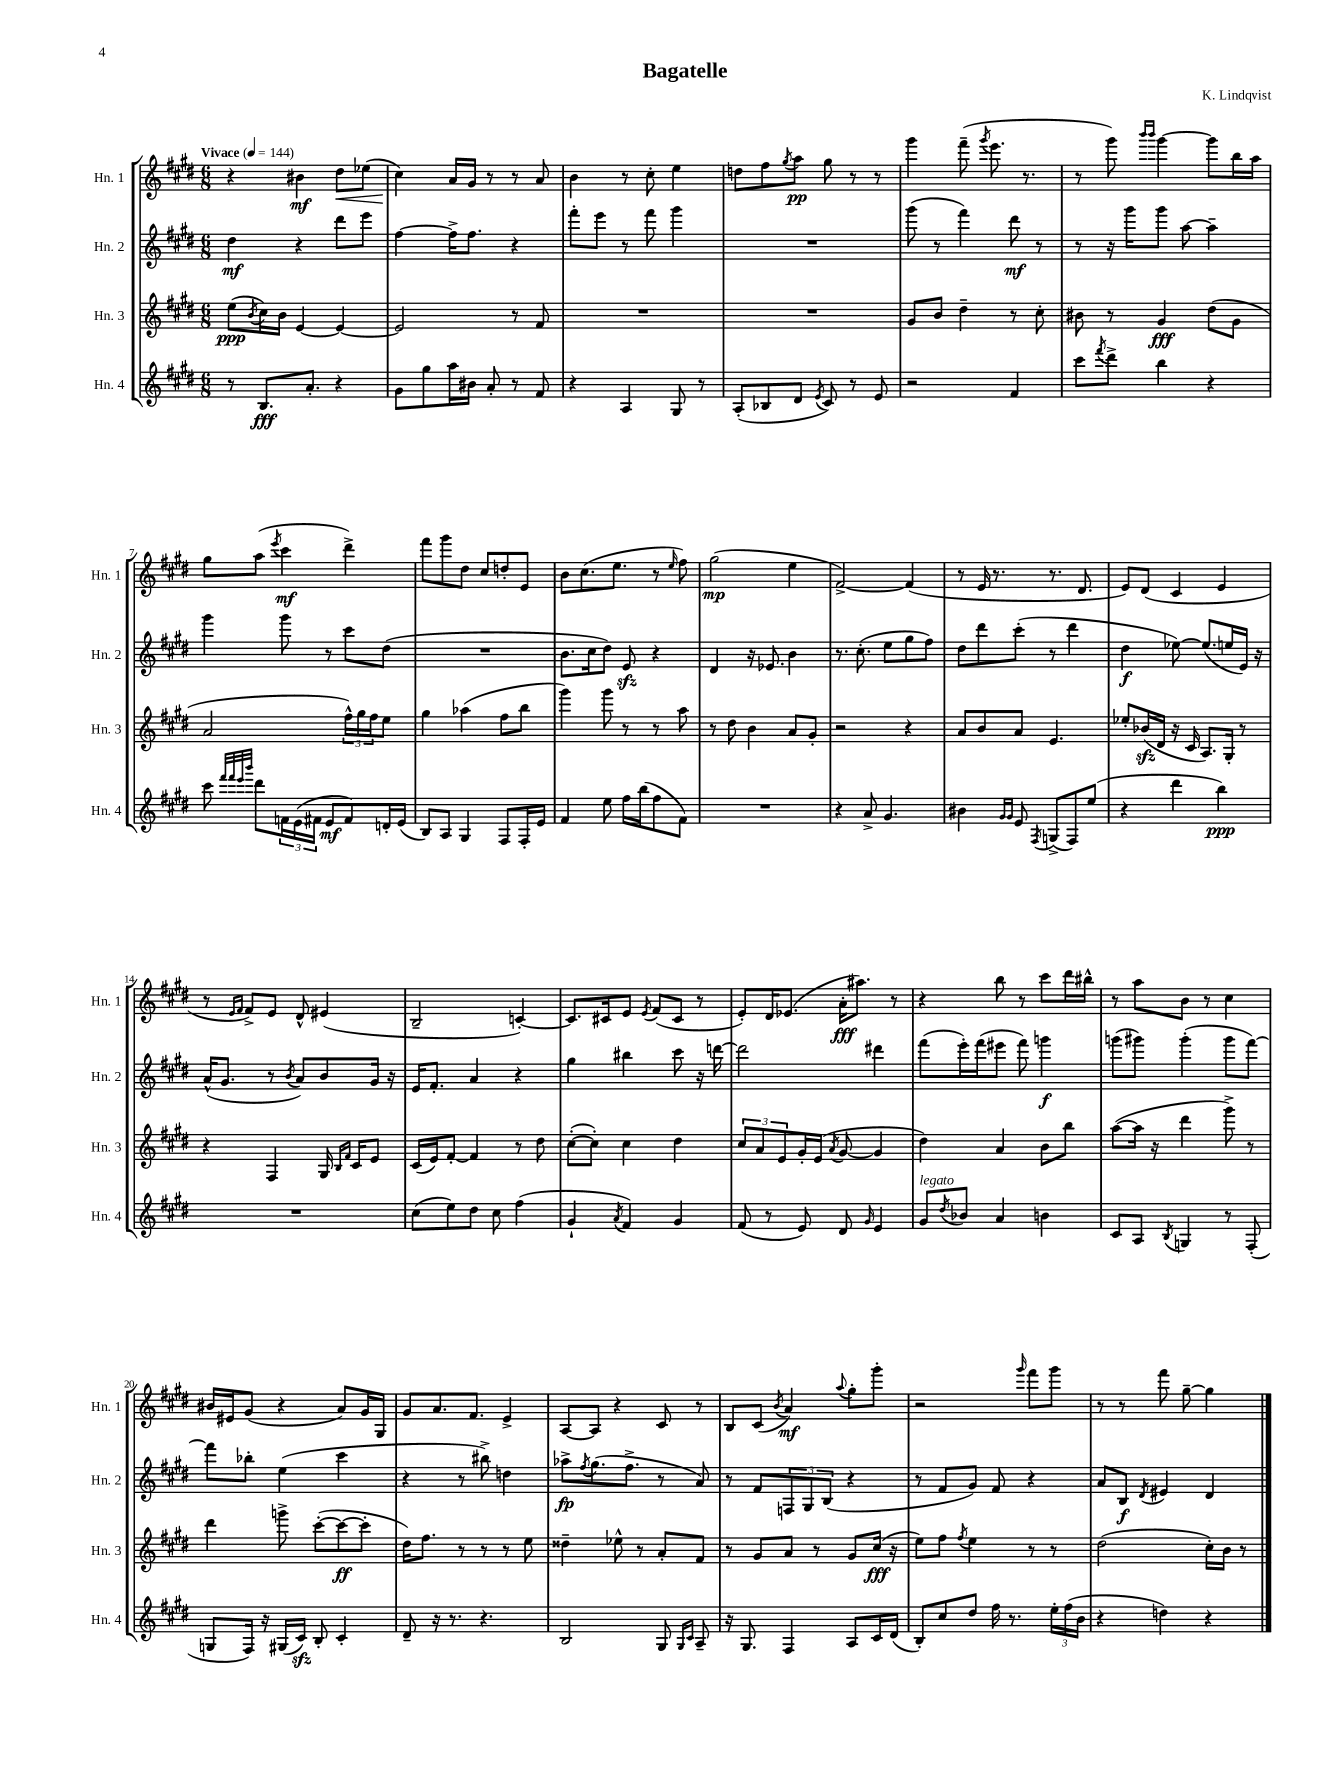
\header { title = "Bagatelle" composer = "K. Lindqvist" }
<<
\new StaffGroup <<
\new Staff = "s0" \with { instrumentName = "Hn. 1" shortInstrumentName = "Hn. 1" } {
    \clef treble \key e \major \numericTimeSignature \time 6/8 \tempo "Vivace" 4 = 144
    r4 bis'4\mf dis''8\< ees''8( |
    cis''4\!) a'16 gis'16 r8 r8 a'8 |
    b'4 r8 cis''8-. e''4 |
    d''8 fis''8 \acciaccatura { gis''8 } a''8\pp gis''8 r8 r8 |
    gis'''4 fis'''8--( \acciaccatura { gis'''8 } e'''8. r8. |
    r8 gis'''8) \grace { b'''16 b'''16 } gis'''4~ gis'''8 b''16 a''16 |
    gis''8 a''8( \acciaccatura { e'''8 } cis'''4\mf dis'''4->) |
    fis'''8 gis'''8 dis''8 cis''8 d''8-. e'8 |
    b'8 cis''8.( e''8. r8 \grace { e''16 } fis''8) |
    gis''2\mp( e''4 |
    fis'2~->) fis'4( |
    r8 e'16 r8. r8. dis'8. |
    e'8) dis'8( cis'4 e'4 |
    r8 \grace { e'16 fis'16 } fis'8->) e'8 dis'8-^ eis'4( |
    b2-- c'4~-.) |
    c'8. cis'16 e'8 \acciaccatura { e'8 } fis'8( cis'8 r8 |
    e'8-.) dis'16 ees'8.( a'16-.\fff ais''8.) r8 |
    r4 b''8 r8 cis'''8 dis'''16 bis''16-^ |
    r8 a''8 b'8 r8 cis''4 |
    bis'16 eis'16 gis'8( r4 a'8) gis'16 gis16 |
    gis'8 a'8. fis'8. e'4-> |
    a8~ a8 r4 cis'8 r8 |
    b8 cis'8( \acciaccatura { b'8 } a'4\mf) \appoggiatura { a''8 } gis''8-. gis'''8-. |
    r2 \grace { gis'''16 } fis'''8 gis'''8 |
    r8 r8 fis'''8 gis''8~-- gis''4 \bar "|." |
}
\new Staff = "s1" \with { instrumentName = "Hn. 2" shortInstrumentName = "Hn. 2" } {
    \clef treble \key e \major \numericTimeSignature \time 6/8
    dis''4\mf r4 dis'''8 e'''8 |
    fis''4~ fis''16-> fis''8. r4 |
    fis'''8-. e'''8 r8 fis'''8 gis'''4 |
    R2. |
    gis'''8( r8 fis'''4) dis'''8\mf r8 |
    r8 r16 gis'''16 gis'''8 a''8~ a''4-- |
    gis'''4 gis'''8 r8 cis'''8 dis''8( |
    R2. |
    b'8. cis''16 dis''8) e'8\sfz r4 |
    dis'4 r16 ees'8. b'4 |
    r8. cis''8.-.( e''8 gis''8 fis''8) |
    dis''8 dis'''8 cis'''8-.( r8 dis'''4 |
    dis''4\f ees''8~) ees''8.( e''16 e'16) r16 |
    a'16-^( gis'8. r8 \acciaccatura { b'8 } a'8) b'8 gis'16 r16 |
    e'16 fis'8.-. a'4 r4 |
    gis''4 bis''4 cis'''8 r16 d'''16~ |
    d'''2 dis'''4 |
    fis'''8( e'''16-.) fis'''16( eis'''8 fis'''8) g'''4\f |
    g'''8( gis'''8) gis'''4-.( gis'''8 fis'''8~) |
    fis'''8 bes''8-. e''4( cis'''4 |
    r4 r8 bis''8->) d''4 |
    aes''8->\fp \acciaccatura { fis''8 } gis''8.( fis''8.-> r8 a'8) |
    r8 fis'8 \tuplet 3/2 { f8 gis8 b8( } r4 |
    r8 fis'8 gis'8) fis'8 r4 |
    a'8 b8\f \acciaccatura { dis'8 } eis'4 dis'4 \bar "|." |
}
\new Staff = "s2" \with { instrumentName = "Hn. 3" shortInstrumentName = "Hn. 3" } {
    \clef treble \key e \major \numericTimeSignature \time 6/8
    e''8\ppp( \acciaccatura { b'8 } cis''16) b'16 e'4~ e'4~ |
    e'2 r8 fis'8 |
    R2. |
    R2. |
    gis'8 b'8 dis''4-- r8 cis''8-. |
    bis'8 r8 gis'4\fff dis''8( gis'8 |
    a'2 \tuplet 3/2 { fis''16-^) gis''16 fis''16 } e''8 |
    gis''4 aes''4( fis''8 b''8 |
    gis'''4) gis'''8 r8 r8 a''8 |
    r8 dis''8 b'4 a'8 gis'8-. |
    r2 r4 |
    a'8 b'8 a'8 e'4. |
    ees''8-. bes'16\sfz( dis'16 r16 cis'16 a8.) gis16-. r8 |
    r4 fis4 gis16 \grace { b16 fis'16 } cis'16 e'8 |
    cis'16( e'16) fis'8~-. fis'4 r8 dis''8 |
    cis''8~-.( cis''8-.) cis''4 dis''4 |
    \tuplet 3/2 { cis''8 a'8 e'8 } gis'16-. e'16( \acciaccatura { a'8 } gis'8~ gis'4 |
    dis''4) a'4 b'8 b''8 |
    a''8~( a''16 r16 dis'''4 gis'''8->) r8 |
    dis'''4 g'''8-> cis'''8~-.( cis'''8~\ff cis'''8-. |
    dis''16) fis''8. r8 r8 r8 e''8 |
    disis''4-- ees''8-^ r8 a'8-. fis'8 |
    r8 gis'8 a'8 r8 gis'8 cis''16\fff( r16 |
    e''8) fis''8 \acciaccatura { fis''8 } e''4 r8 r8 |
    dis''2( cis''16-.) b'16 r8 \bar "|." |
}
\new Staff = "s3" \with { instrumentName = "Hn. 4" shortInstrumentName = "Hn. 4" } {
    \clef treble \key e \major \numericTimeSignature \time 6/8
    r8 b8.\fff a'8.-. r4 |
    gis'8 gis''8 a''16 bis'16 a'8-. r8 fis'8 |
    r4 a4 gis8 r8 |
    a8-.( bes8 dis'8 \acciaccatura { e'8 } cis'8) r8 e'8 |
    r2 fis'4 |
    cis'''8 \acciaccatura { fis'''8 } dis'''8-> b''4 r4 |
    cis'''8 \grace { fis'''32 fis'''32 e'''32 b'''32 } dis'''8 \tuplet 3/2 { f'16 e'16( fis'16 } e'8\mf fis'8) d'16-. e'16( |
    b8) a8 gis4 fis8 fis16-. e'16 |
    fis'4 e''8 fis''16 b''16( fis''8 fis'8) |
    R2. |
    r4 a'8-> gis'4. |
    bis'4 \grace { gis'16 gis'16 } e'8 \acciaccatura { fis8 } g8->( fis8) e''8( |
    r4 dis'''4 b''4\ppp) |
    R2. |
    cis''8( e''8) dis''8 cis''8 fis''4( |
    gis'4-! \acciaccatura { a'8 } fis'4) gis'4 |
    fis'8( r8 e'8) dis'8 \grace { gis'16 } e'4 |
    gis'8^\markup { \italic "legato" } \acciaccatura { dis''8 } bes'8 a'4 b'4 |
    cis'8 a8 \acciaccatura { b8 } g4 r8 fis8-.( |
    g8 fis16) r16 gis16( cis'16\sfz) b8-. cis'4-. |
    dis'8-- r16 r8. r4. |
    b2 gis8 \grace { gis16 cis'16 } a8-- |
    r16 gis8. fis4 a8 cis'16 dis'16( |
    b8-.) cis''8 dis''8 fis''16 r8. \tuplet 3/2 { e''16-. fis''16( b'16 } |
    r4 d''4) r4 \bar "|." |
}
>>
>>
